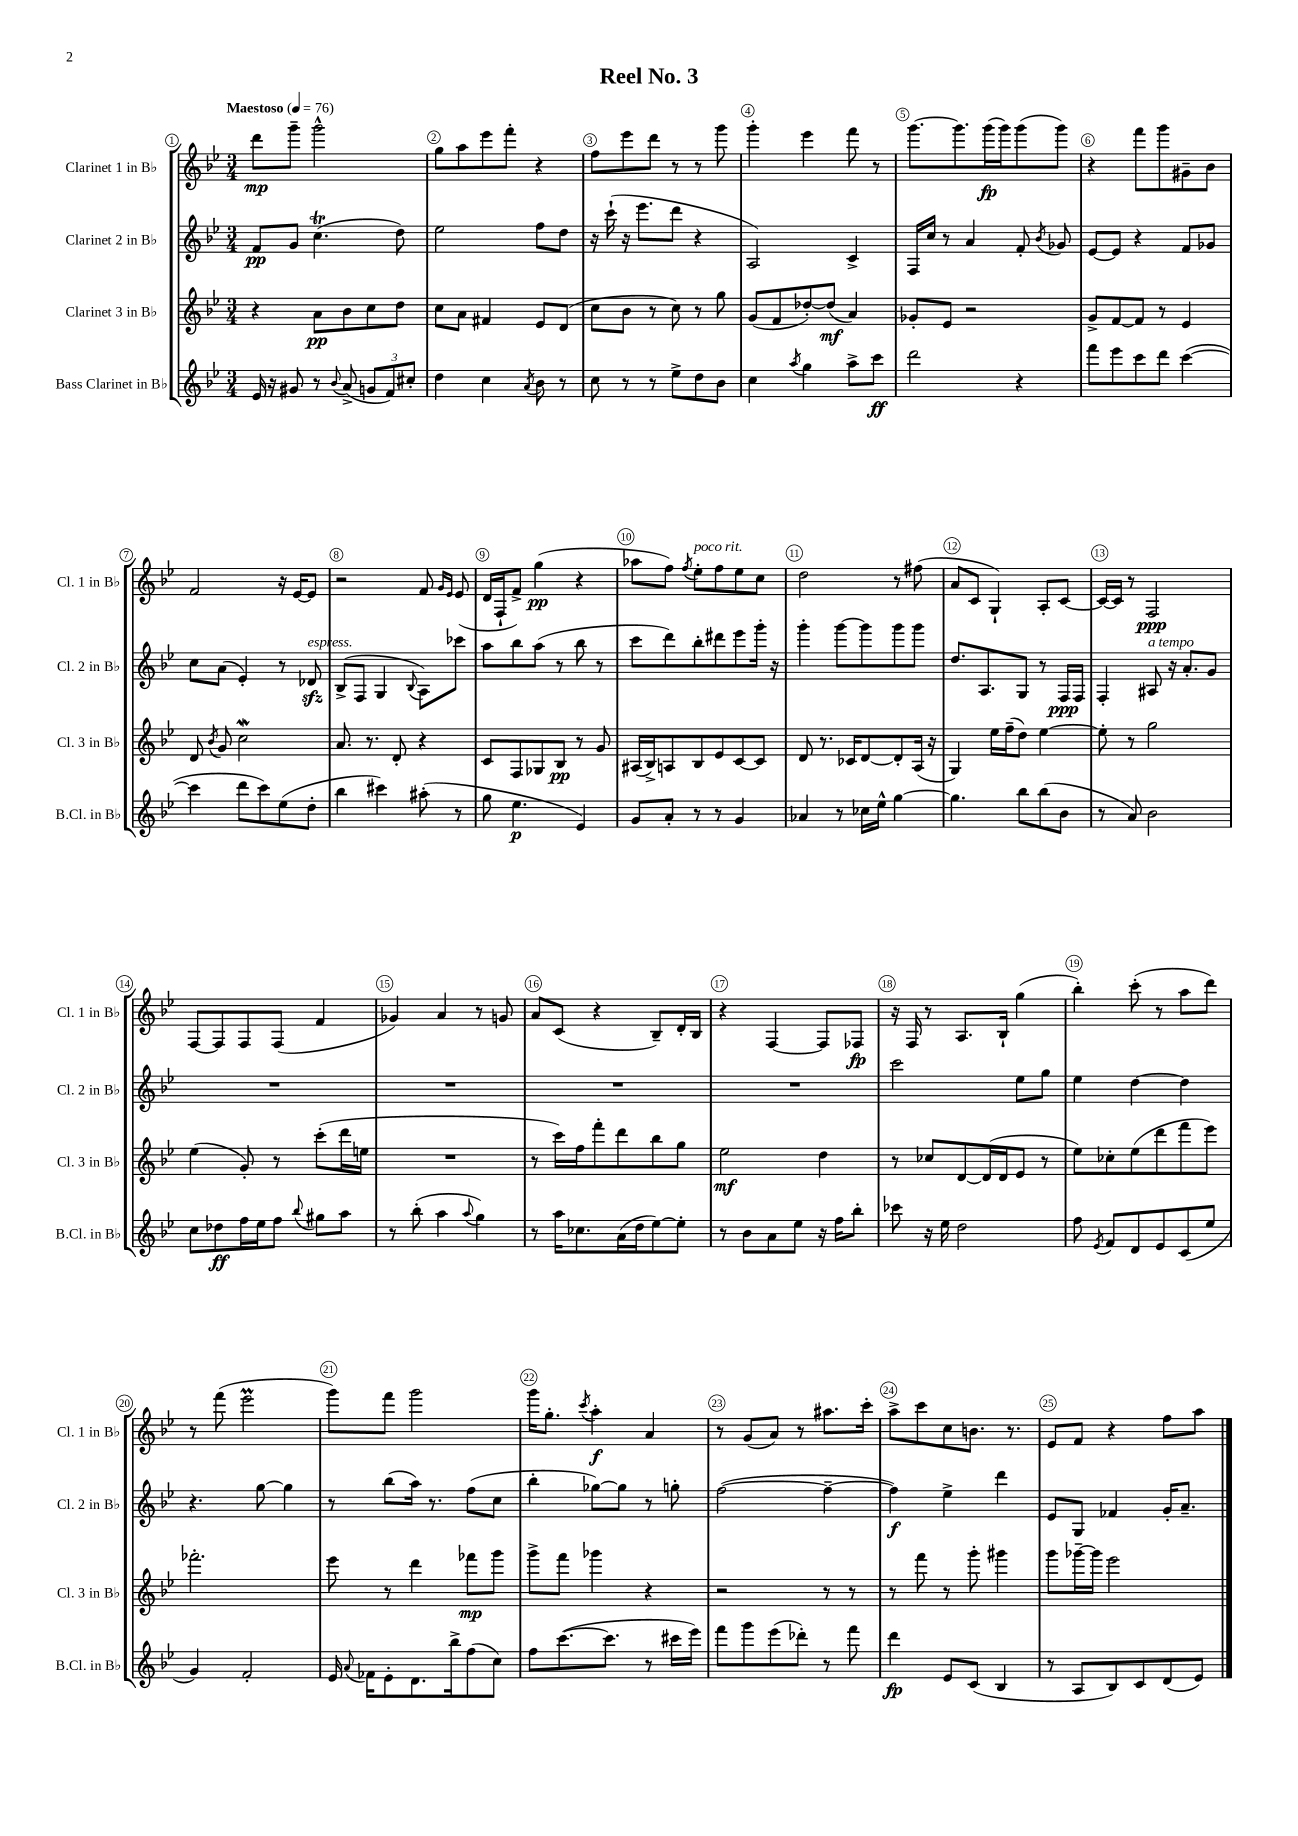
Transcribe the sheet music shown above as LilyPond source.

\header { title = "Reel No. 3" }
<<
\new StaffGroup <<
\new Staff = "s0" \with { instrumentName = "Clarinet 1 in Bb" shortInstrumentName = "Cl. 1 in Bb" } {
    \clef treble \key bes \major \numericTimeSignature \time 3/4 \tempo "Maestoso" 4 = 76
    \autoBeamOff d'''8[\mp g'''8]-- g'''2-^ |
    g''8[ a''8 ees'''8 f'''8]-. r4 |
    f''8[ ees'''8 d'''8] r8 r8 g'''8 |
    g'''4-. ees'''4 f'''8 r8 |
    g'''8.[~ g'''8. g'''16\fp( g'''16) g'''8( g'''8]) |
    r4 f'''8[ g'''8 gis'8-- bes'8] |
    f'2 r16 ees'16[~ ees'8] |
    r2 f'8 \grace { g'16[ ees'16] } ees'8( |
    d'16[ f16-! f'8]->) g''4\pp( r4 |
    aes''8[ f''8]) \acciaccatura { f''8 } ees''8[-.^\markup { \italic "poco rit." } f''8 ees''8 c''8] |
    d''2 r8 fis''8( |
    a'8[ c'8] g4-!) a8[-. c'8]~ |
    c'16[~ c'16] r8 f2\ppp |
    f8[~ f8 f8 f8]( f'4 |
    ges'4) a'4 r8 g'8 |
    a'8[ c'8]( r4 bes8[--) d'16-. bes16] |
    r4 f4~ f8[ fes8]\fp |
    r16 f16 r8 a8.[ bes16]-! g''4( |
    bes''4-.) c'''8-.( r8 a''8[ d'''8]) |
    r8 f'''8( ees'''2\prall |
    g'''8[) f'''8] g'''2 |
    g'''16[ g''8.]-. \acciaccatura { c'''8 } a''4-.\f a'4 |
    r8 g'8[( a'8]) r8 ais''8.[ c'''16]-. |
    a''8[-> c'''8 c''8 b'8.] r8. |
    ees'8[ f'8] r4 f''8[ a''8] \bar "|." |
}
\new Staff = "s1" \with { instrumentName = "Clarinet 2 in Bb" shortInstrumentName = "Cl. 2 in Bb" } {
    \clef treble \key bes \major \numericTimeSignature \time 3/4
    \autoBeamOff f'8[\pp g'8] c''4.\trill( d''8) |
    ees''2 f''8[ d''8] |
    r16 c'''16-!( r16 ees'''8.[ d'''8] r4 |
    a2) c'4-> |
    f16[ c''16] r8 a'4 f'8-. \acciaccatura { bes'8 } ges'8 |
    ees'8[~ ees'8] r4 f'8[ ges'8] |
    c''8[ a'8]( ees'4-.) r8 des'8\sfz^\markup { \italic "espress." } |
    bes8[->( f8] g4 \appoggiatura { bes8 } a8[) ces'''8] |
    a''8[ bes''8 a''8]( r8 bes''8 r8 |
    c'''8[ d'''8) bes''8-. dis'''8 ees'''8 g'''16]-. r16 |
    g'''4-. g'''8[~ g'''8 g'''8 g'''8] |
    d''8.[ a8. g8] r8 f16[\ppp f16] |
    f4-. ais8^\markup { \italic "a tempo" } r16 a'8.[-. g'8] |
    R2. |
    R2. |
    R2. |
    R2. |
    c'''2 ees''8[ g''8] |
    ees''4 d''4~ d''4 |
    r4. g''8~ g''4 |
    r8 bes''8[( a''16]) r8. f''8[( c''8] |
    bes''4-. ges''8[~) ges''8] r8 g''8-. |
    f''2~( f''4~-- |
    f''4\f) ees''4-> d'''4 |
    ees'8[ g8] fes'4 g'16[-. a'8.]-- \bar "|." |
}
\new Staff = "s2" \with { instrumentName = "Clarinet 3 in Bb" shortInstrumentName = "Cl. 3 in Bb" } {
    \clef treble \key bes \major \numericTimeSignature \time 3/4
    \autoBeamOff r4 a'8[\pp bes'8 c''8 d''8] |
    c''8[ a'8] fis'4 ees'8[ d'8]( |
    c''8[ bes'8] r8 c''8) r8 g''8 |
    g'8[( f'8 des''8~-.) des''8]\mf( a'4) |
    ges'8[-. ees'8] r2 |
    g'8[-> f'8~ f'8] r8 ees'4 |
    d'8 \acciaccatura { bes'8 } g'8 c''2\mordent |
    a'8. r8. d'8-. r4 |
    c'8[ f8 ges8 bes8]\pp r8 g'8 |
    ais16[( bes16->) a8 bes8 ees'8 c'8~ c'8] |
    d'8 r8. ces'16[ d'8~ d'8-. a16]( r16 |
    g4) ees''16[ f''16--( d''8]) ees''4~ |
    ees''8-. r8 g''2 |
    ees''4( g'8-.) r8 c'''8[-.( d'''16 e''16] |
    R2. |
    r8 c'''16[) f''16 f'''8-. d'''8 bes''8 g''8] |
    ees''2\mf d''4 |
    r8 ces''8[ d'8~ d'16( d'16 ees'8] r8 |
    ees''8[) ces''8-. ees''8( d'''8 f'''8 ees'''8]) |
    fes'''2.-. |
    ees'''8 r8 d'''4 fes'''8[\mp g'''8] |
    g'''8[-> f'''8] ges'''4 r4 |
    r2 r8 r8 |
    r8 f'''8 r8 g'''8-. gis'''4 |
    g'''8[ ges'''16~-- ges'''16] ees'''2 \bar "|." |
}
\new Staff = "s3" \with { instrumentName = "Bass Clarinet in Bb" shortInstrumentName = "B.Cl. in Bb" } {
    \clef treble \key bes \major \numericTimeSignature \time 3/4
    \autoBeamOff ees'16 r16 gis'8 r8 \appoggiatura { bes'8 } a'8->( \tuplet 3/2 { g'8[ f'8) cis''8]-. } |
    d''4 c''4 \acciaccatura { a'8 } bes'8 r8 |
    c''8 r8 r8 ees''8[-> d''8 bes'8] |
    c''4 \acciaccatura { a''8 } g''4 a''8[-> c'''8]\ff |
    d'''2 r4 |
    f'''8[ ees'''8 c'''8 d'''8] c'''4~( |
    c'''4 d'''8[ c'''8) ees''8( d''8]-. |
    bes''4 cis'''4) ais''8-.( r8 |
    g''8 ees''4.\p ees'4) |
    g'8[ a'8]-. r8 r8 g'4 |
    aes'4 r8 ces''16[ ees''16]-^ g''4~ |
    g''4. bes''8[ bes''8( bes'8] |
    r8 a'8) bes'2 |
    c''8[ des''8\ff f''16 ees''16 f''8] \appoggiatura { bes''8 } gis''8[ a''8] |
    r8 bes''8-.( a''4 \appoggiatura { a''8 } g''4) |
    r8 a''16[ ces''8. a'16( d''16 ees''8~) ees''8]-. |
    r8 bes'8[ a'8 ees''8] r16 f''16[ bes''8]-. |
    ces'''8 r16 ees''16 d''2 |
    f''8 \acciaccatura { ees'8 } f'8[ d'8 ees'8 c'8( ees''8] |
    g'4) f'2-. |
    ees'16 \appoggiatura { a'8 } fes'16[ ees'8-. d'8. bes''16-> f''8( c''8]) |
    f''8[ c'''8.~( c'''8.] r8 cis'''16[ ees'''16]) |
    f'''8[ g'''8 ees'''8( des'''8]-.) r8 f'''8 |
    d'''4\fp ees'8[ c'8]( bes4 |
    r8 a8[ bes8) c'8 d'8( ees'8]) \bar "|." |
}
>>
>>
\layout { \context { \Score \override BarNumber.break-visibility = ##(#f #t #t) barNumberVisibility = #all-bar-numbers-visible \override BarNumber.stencil = #(make-stencil-circler 0.1 0.3 ly:text-interface::print) } }
